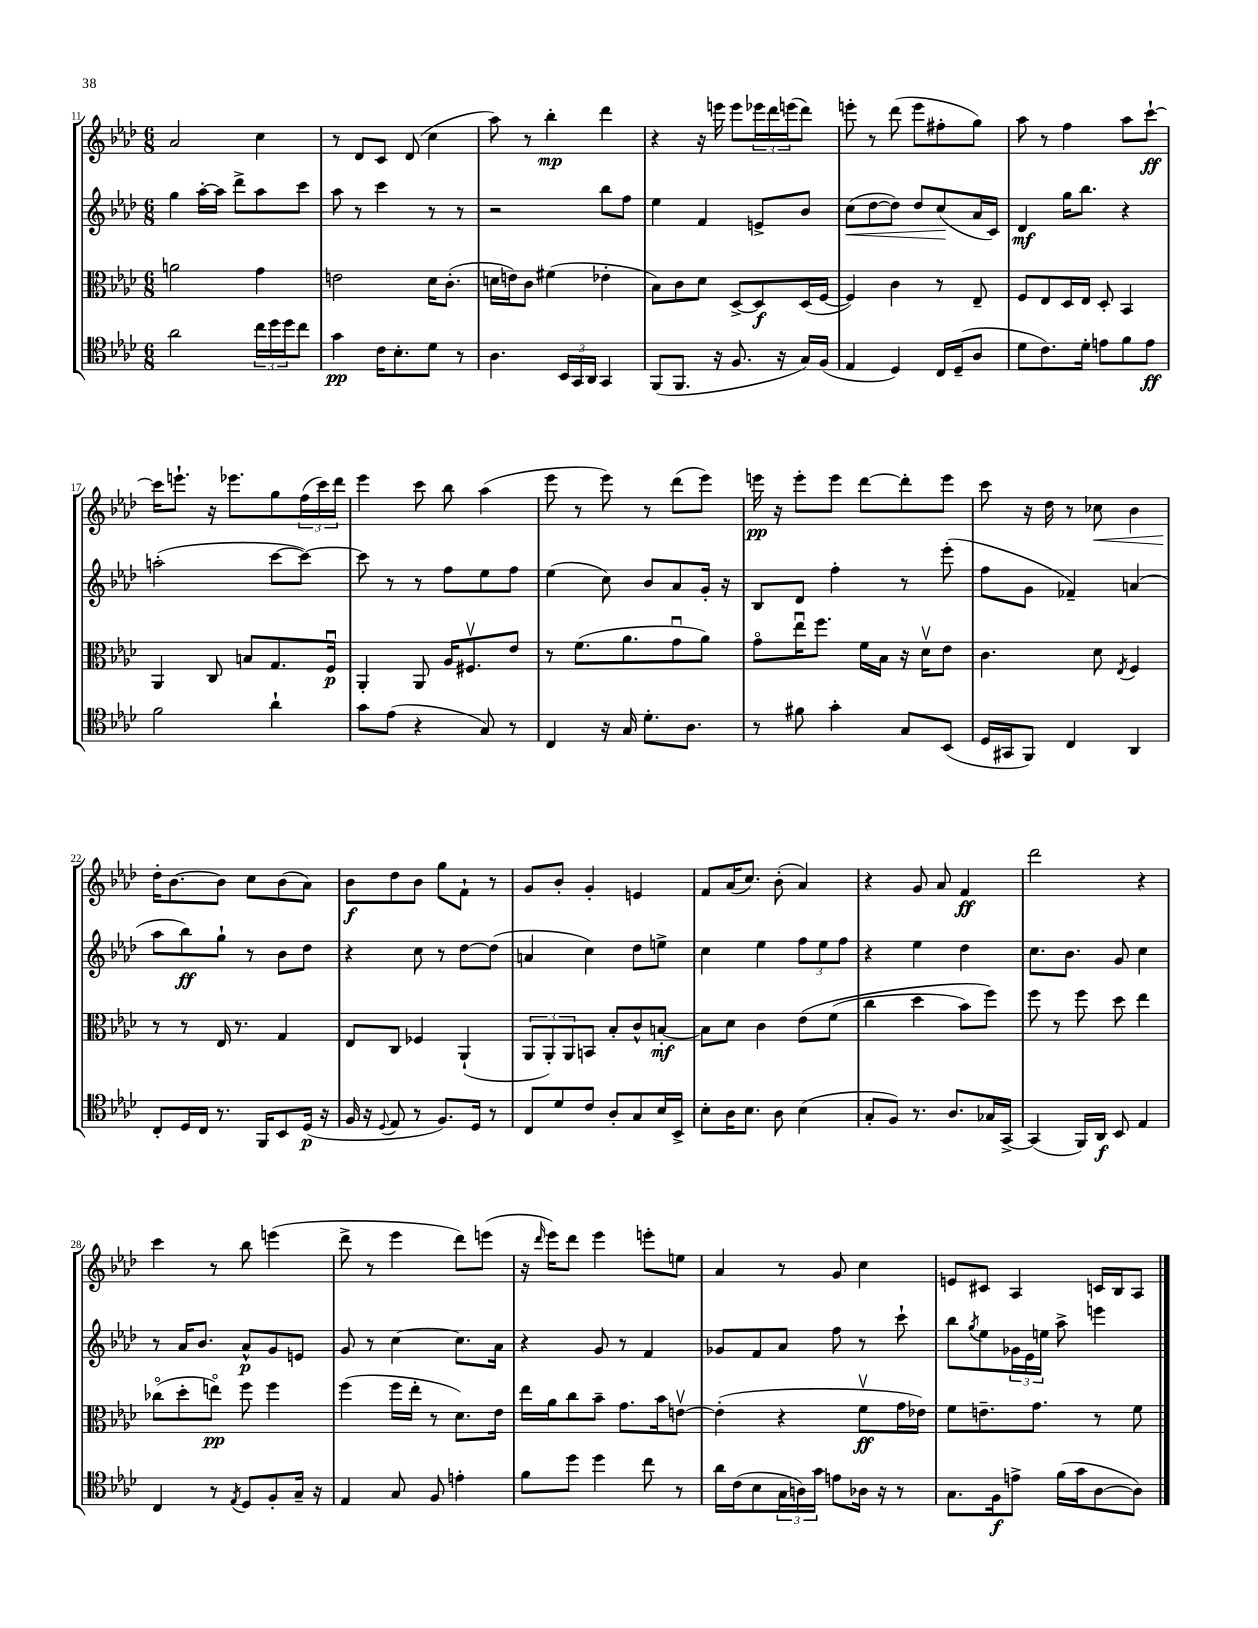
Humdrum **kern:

**kern	**kern	**kern	**kern
*staff4	*staff3	*staff2	*staff1
*clefC4	*clefC3	*clefG2	*clefG2
*k[b-e-a-d-]	*k[b-e-a-d-]	*k[b-e-a-d-]	*k[b-e-a-d-]
*M6/8	*M6/8	*M6/8	*M6/8
2a-	2a	4gg	2a-
.	.	[16aa-'	.
.	.	16aa-]	.
.	.	8ddd-^	.
24cc	4g	8aa-	4cc
24dd-	.	.	.
24dd-	.	.	.
8cc	.	8ccc	.
=	=	=	=
4g	2e	8aa-	8r
.	.	8r	8d-
16c	.	4ccc	8c
8.B-'	.	.	.
.	.	.	(8d-
8d-	16d-	8r	4cc
.	(8.c'	.	.
8r	.	8r	.
=	=	=	=
4.A-	16d	2r	8aa-)
.	16e)	.	.
.	8c	.	8r
.	(4f#	.	4bb-'
24BB-	.	.	.
24GG	.	.	.
24AA-	.	.	.
4GG	4e-'	8bb-	4ddd-
.	.	8ff	.
=	=	=	=
(8FF	8B-)	4ee-	4r
8.FF	8c	.	.
.	8d-	4f	16r
16r	.	.	16eee
8.F	[8D-^	.	8eee
.	8D-]	8e^	24eee-
.	.	.	24ddd-
16r	.	.	.
.	.	.	(24eee
16G)	(16D-	8b-	8ddd-)
(16F	[16F	.	.
=	=	=	=
4E-	4F])	(8cc	8eee'
.	.	[8dd-	8r
4D-)	4c	8dd-])	(8ddd-
.	.	8dd-	8eee
16C	8r	(8cc	8ff#'
(16D-~	.	.	.
8A-	8E-~	16a-	8gg)
.	.	16c)	.
=	=	=	=
8d-	8F	4d-	8aa-
8.c)	8E-	.	8r
.	16D-	16gg	4ff
16d-'	16E-	8.bb-	.
8e	8D-'	.	.
8f	4BB-	4r	8aa-
8e	.	.	[8ccc`
=	=	=	=
2f	4AA-	(2aa'	16ccc]
.	.	.	8.eee`
.	8C	.	16r
.	.	.	8.eee-
.	8B	.	.
4a-`	8.G	[8ccc	8gg
.	.	8ccc_)	(24ff
.	.	.	24ccc)
.	16Fu	.	.
.	.	.	24ddd-
=	=	=	=
8g	4AA-'	8ccc]	4eee-
(8e-	.	8r	.
4r	8AA-	8r	8ccc
.	16A-	8ff	8bb-
.	8.F#v	.	.
8G)	.	8ee-	(4aa-
8r	8e-	8ff	.
=	=	=	=
4C	8r	(4ee-	8eee-
.	(8.f	.	8r
16r	.	8cc)	8eee-)
16G	8.a-	.	.
8.d-'	.	8b-	8r
.	8gu	8a-	(8ddd-
8.A-	.	.	.
.	8a-)	16g'	8eee-)
.	.	16r	.
=	=	=	=
8r	8go	8B-	16eee
.	.	.	16r
8f#	16ee-u	8d-	8eee'
.	8.ff	.	.
4g'	.	4ff'	8eee
.	16f	.	[8ddd-
.	16B-	.	.
8G	16r	8r	8ddd-']
.	16d-v	.	.
(8BB-	8e-	(8eee-'	8eee
=	=	=	=
16D-	4.c	8ff	8ccc
16GG#	.	.	.
8FF)	.	8g	16r
.	.	.	16dd-
4C	.	4f-~)	8r
.	8d-	.	8cc-
.	8qE-	.	.
4AA-	4F	(4a	4b-
=	=	=	=
8C'	8r	8aa-	16dd-'
.	.	.	[8.b-
16D-	8r	8bb-)	.
16C	.	.	.
8.r	16E-	8gg`	8b-]
.	8.r	.	.
.	.	8r	8cc
16FF	.	.	.
8BB-	4G	8b-	(8b-
(16D-	.	8dd-	8a-)
16r	.	.	.
=	=	=	=
16F	8E-	4r	8b-
16r	.	.	.
8qqD-	.	.	.
8E-	8C	.	8dd-
8r	4F-	8cc	8b-
8.F)	.	8r	8gg
.	(4AA-`	[8dd-	8f`
16D-	.	.	.
8r	.	(8dd-]	8r
=	=	=	=
8C	12AA-	4a	8g
.	12AA-')	.	.
8d-	.	.	8b-'
.	12AA-	.	.
8c	8BB	4cc)	4g'
8A-'	8B-'	.	.
8G	8c^^	8dd-	4e
16B-	[8B'	8ee^	.
16BB-^	.	.	.
=	=	=	=
8B-'	8B]	4cc	8f
16A-	8d-	.	(16a-
8.B-	.	.	8.cc)
.	4c	4ee-	.
8A-	.	.	(8b-'
(4B-	&(8e-	12ff	4a-)
.	.	12ee-	.
.	(8f	.	.
.	.	12ff	.
=	=	=	=
8G'	4cc	4r	4r
8F)	.	.	.
8.r	4dd-	4ee-	8g
.	.	.	8a-
8.A-	.	.	.
.	8b-)	4dd-	4f
16G-	8ff&)	.	.
[16GG^	.	.	.
=	=	=	=
(4GG]	8ff	8.cc	2ddd-
.	8r	.	.
.	.	8.b-	.
16FF)	8ff	.	.
16AA-	.	.	.
8BB-	8dd-	8g	.
4E-	4ee-	4cc	4r
=	=	=	=
4C	(8cc-o	8r	4ccc
.	8dd-'	16a-	.
.	.	8.b-	.
8r	8eeo)	.	8r
8qE-	.	.	.
8D-	8ff	8a-^^	8bb-
8F'	4ff	8g	(4eee
16G~	.	8e	.
16r	.	.	.
=	=	=	=
4E-	(4ff	8g	8ddd-^
.	.	8r	8r
8G	16ff	[4cc	4eee-
.	16ee-'	.	.
8F	8r	.	.
4e'	8.d-)	8.cc]	8ddd-)
.	.	.	(8eee
.	16e-	16a-	.
=	=	=	=
8f	16ee-	4r	16r
.	.	.	16qqddd-
.	16a-	.	16eee-)
8dd-	8cc	.	8ddd-
4dd-	8b-~	8g	4eee-
.	8.g	8r	.
8cc	.	4f	8eee'
.	16b-	.	.
8r	[8ev	.	8ee
=	=	=	=
16a-	(4e']	8g-	4a-
(16c	.	.	.
8B-	.	8f	.
24G	4r	8a-	8r
24A)	.	.	.
24g	.	.	.
8e	.	8ff	8g
16A-	8fv	8r	4cc
16r	.	.	.
8r	16g	8ccc`	.
.	16e-)	.	.
=	=	=	=
8.G	8f	8bb-	8e
.	.	8qgg	.
.	8.e~	8ee-	8c#
16F	.	.	.
8e^	.	24g-	4A-
.	.	24e-	.
.	8.g	.	.
.	.	24ee	.
(16f	.	8aa-^	.
16g	.	.	.
[8A-	8r	4eee	16c
.	.	.	16B-
8A-])	8f	.	8A-
==	==	==	==
*-	*-	*-	*-
